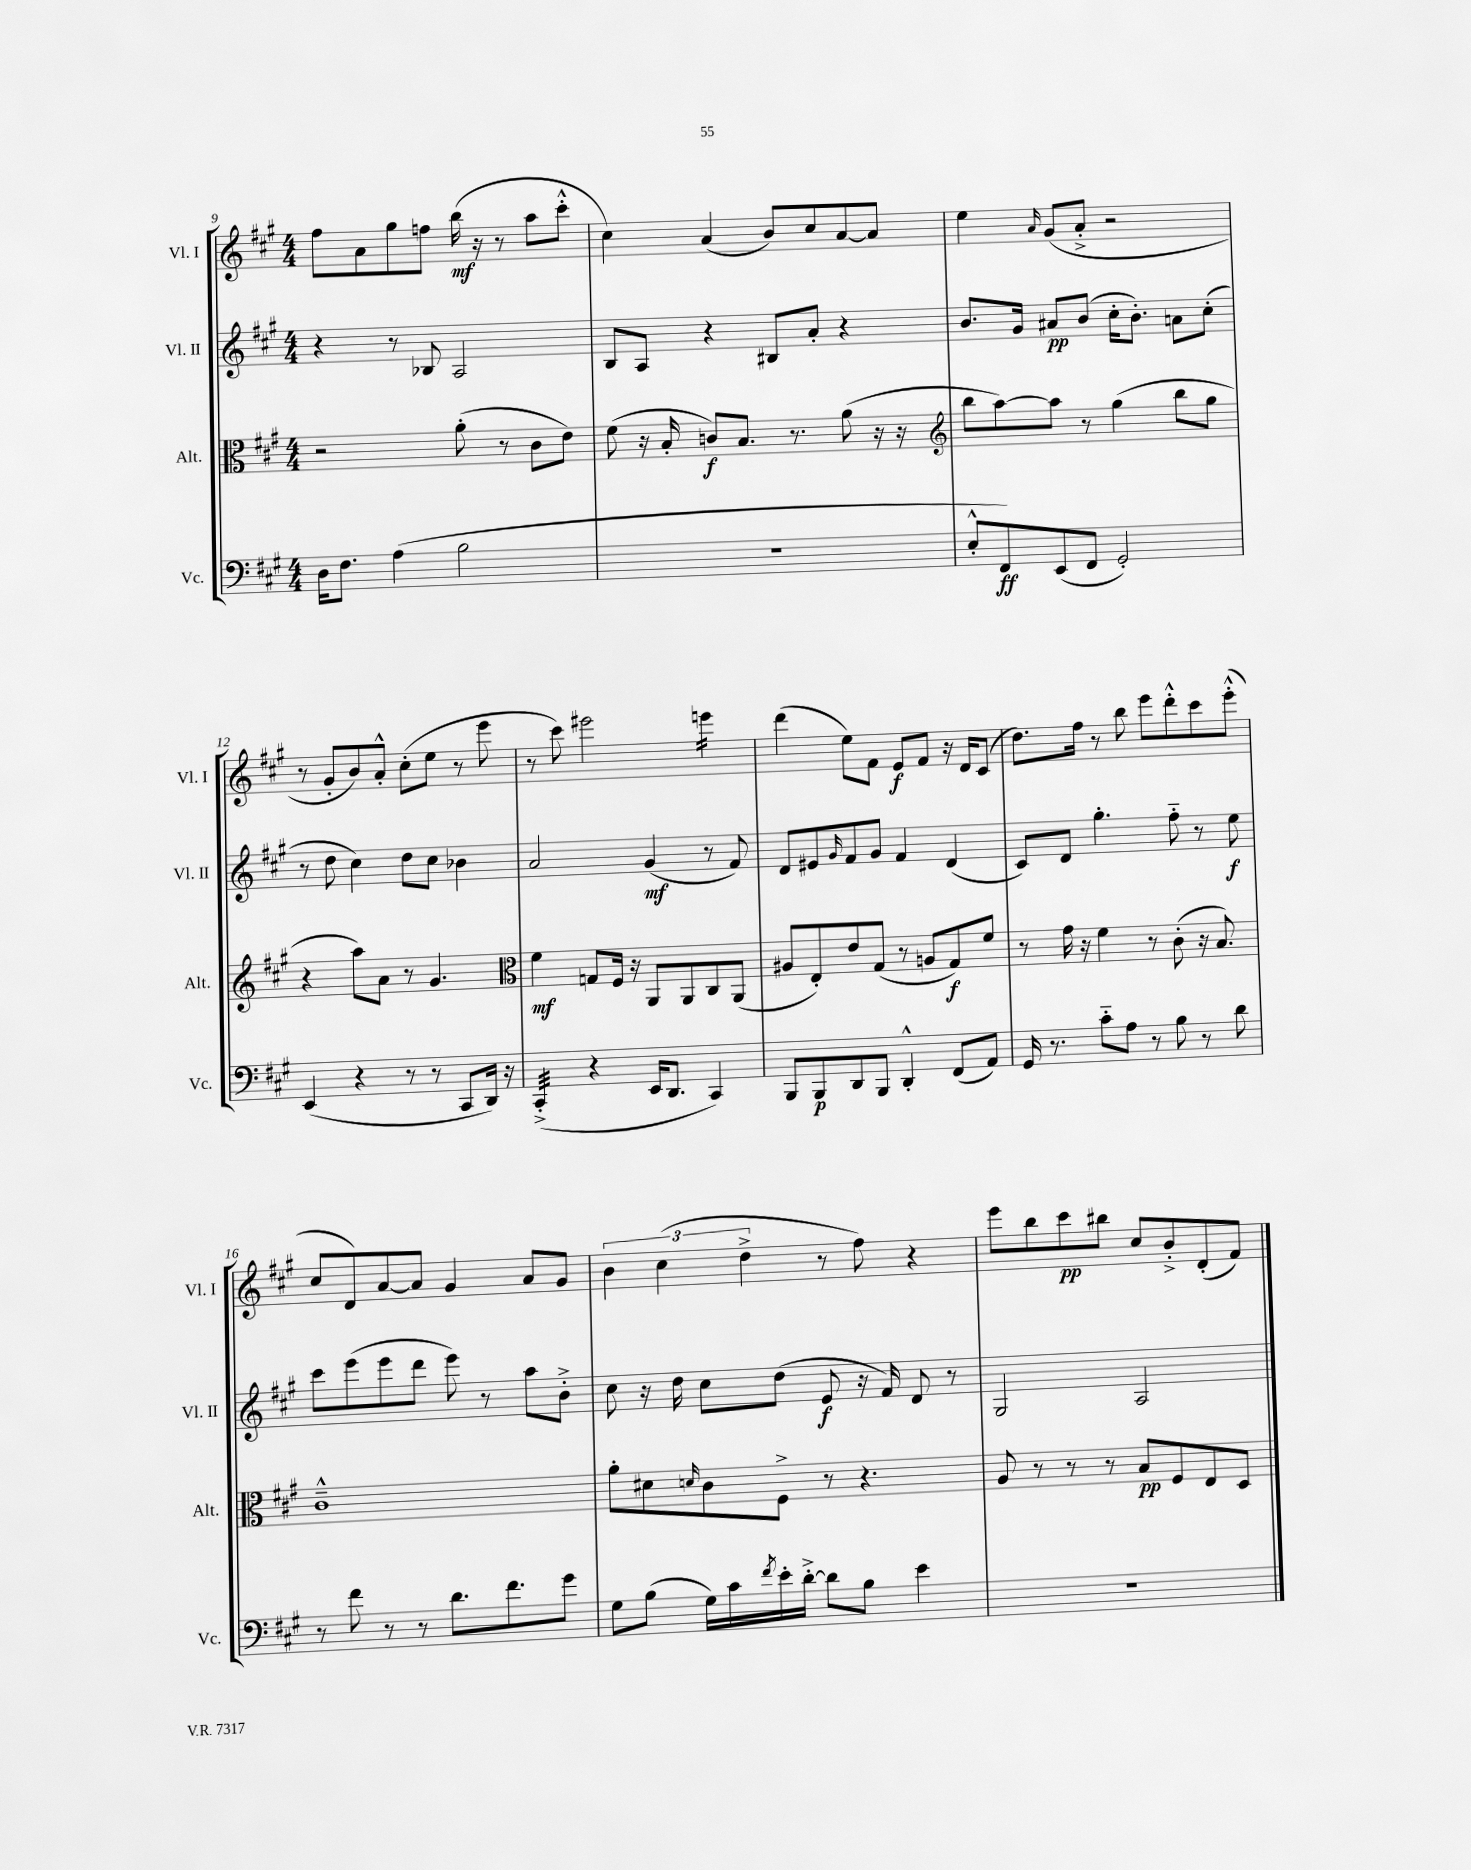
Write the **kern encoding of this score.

**kern	**kern	**kern	**kern
*staff4	*staff3	*staff2	*staff1
*clefF4	*clefC3	*clefG2	*clefG2
*k[f#c#g#]	*k[f#c#g#]	*k[f#c#g#]	*k[f#c#g#]
*M4/4	*M4/4	*M4/4	*M4/4
16D	2r	4r	8ff#
8.F#	.	.	.
.	.	.	8a
(4A	.	8r	8gg#
.	.	8B-	8ff
2B	(8a'	2A	(16bb
.	.	.	16r
.	8r	.	8r
.	8c#	.	8aa
.	8e)	.	8ccc#'^^
=	=	=	=
1r	(8f#	8B	4cc#)
.	16r	8A	.
.	16B'	.	.
.	8c)	4r	(4a
.	8.B	.	.
.	.	8B#	8b)
.	8.r	.	.
.	.	8a'	8cc#
.	(8a	4r	[8a
.	16r	.	8a]
.	16r	.	.
=	=	=	=
*	*clefG2	*	*
8E'^^	8bb	8.b	4ee
8FF#)	[8aa)	.	.
.	.	16g#	.
.	.	.	16qqa
(8EE	8aa]	8a#	(8g#
8FF#	8r	(8b	8a'^
2GG#')	(4gg#	16cc#'	2r
.	.	8.b')	.
.	8bb	8a	.
.	8gg#	(8cc#'	.
=	=	=	=
(4EE	4r	8r	8r
.	.	8dd	8g#'
4r	8aa)	4cc#)	8b)
.	8a	.	8a'^^
8r	8r	8dd	(8cc#'
8r	4.g#	8cc#	8ee
8CC#	.	4b-	8r
16DD)	.	.	8eee
16r	.	.	.
=	=	=	=
*	*clefC3	*	*
(4CC#'^	4f#	2a	8r
.	.	.	8ccc#)
4r	8G	.	2eee#
.	16F#	.	.
.	16r	.	.
16EE	8AA	(4g#	.
8.DD	.	.	.
.	8AA	.	.
4CC#)	8C#	8r	4eee
.	(8AA	8f#)	.
=	=	=	=
8BBB	8A#	8d	(4ddd
8BBB	8E')	8e#	.
.	.	16qqg#	.
8DD	8e	8f#	8ee)
8BBB	(8G#	8g#	8f#
4DD'^^	8r	4f#	8e
.	8A	.	8f#
(8FF#	8G#)	(4d	16r
.	.	.	16d
8AA)	8f#	.	(8c#
=	=	=	=
16GG#	8r	8c#)	8.dd)
8.r	.	.	.
.	16g#	8d	.
.	16r	.	16ff#
8c#'~	4f#	4.gg#'	8r
8A	.	.	8bb
8r	8r	.	8eee
8B	(8c#'	8ff#'~	8ddd'^^
8r	16r	8r	8ccc#
.	8.B)	.	.
8d	.	8ee	(8eee'^^
=	=	=	=
8r	1c#~^^	8ccc#	8cc#
8f#	.	(8eee	8d)
8r	.	8eee	[8a
8r	.	8ddd	8a]
8.d	.	8eee)	4g#
.	.	8r	.
8.f#	.	.	.
.	.	8aa	8a
8g#	.	8b'^	8g#
=	=	=	=
8G#	8a'	8cc#	6b
(8B	8d#	16r	.
.	.	.	(6cc#
.	.	16dd	.
.	16qqd	.	.
16G#)	8c#	8cc#	.
16c#	.	.	.
.	.	.	6dd^
8qf#	.	.	.
16e'	8F#^	(8dd	.
[16d'^	.	.	.
8d]	8r	8e	8r
8B	4.r	16r	8ff#)
.	.	16f#)	.
4e	.	8d	4r
.	.	8r	.
=	=	=	=
1r	8A	2G#	8eee
.	8r	.	8bb
.	8r	.	8ccc#
.	8r	.	8bb#
.	8B	2A	8cc#
.	8F#	.	8b'^
.	8E	.	(8d'
.	8D	.	8f#)
==	==	==	==
*-	*-	*-	*-
